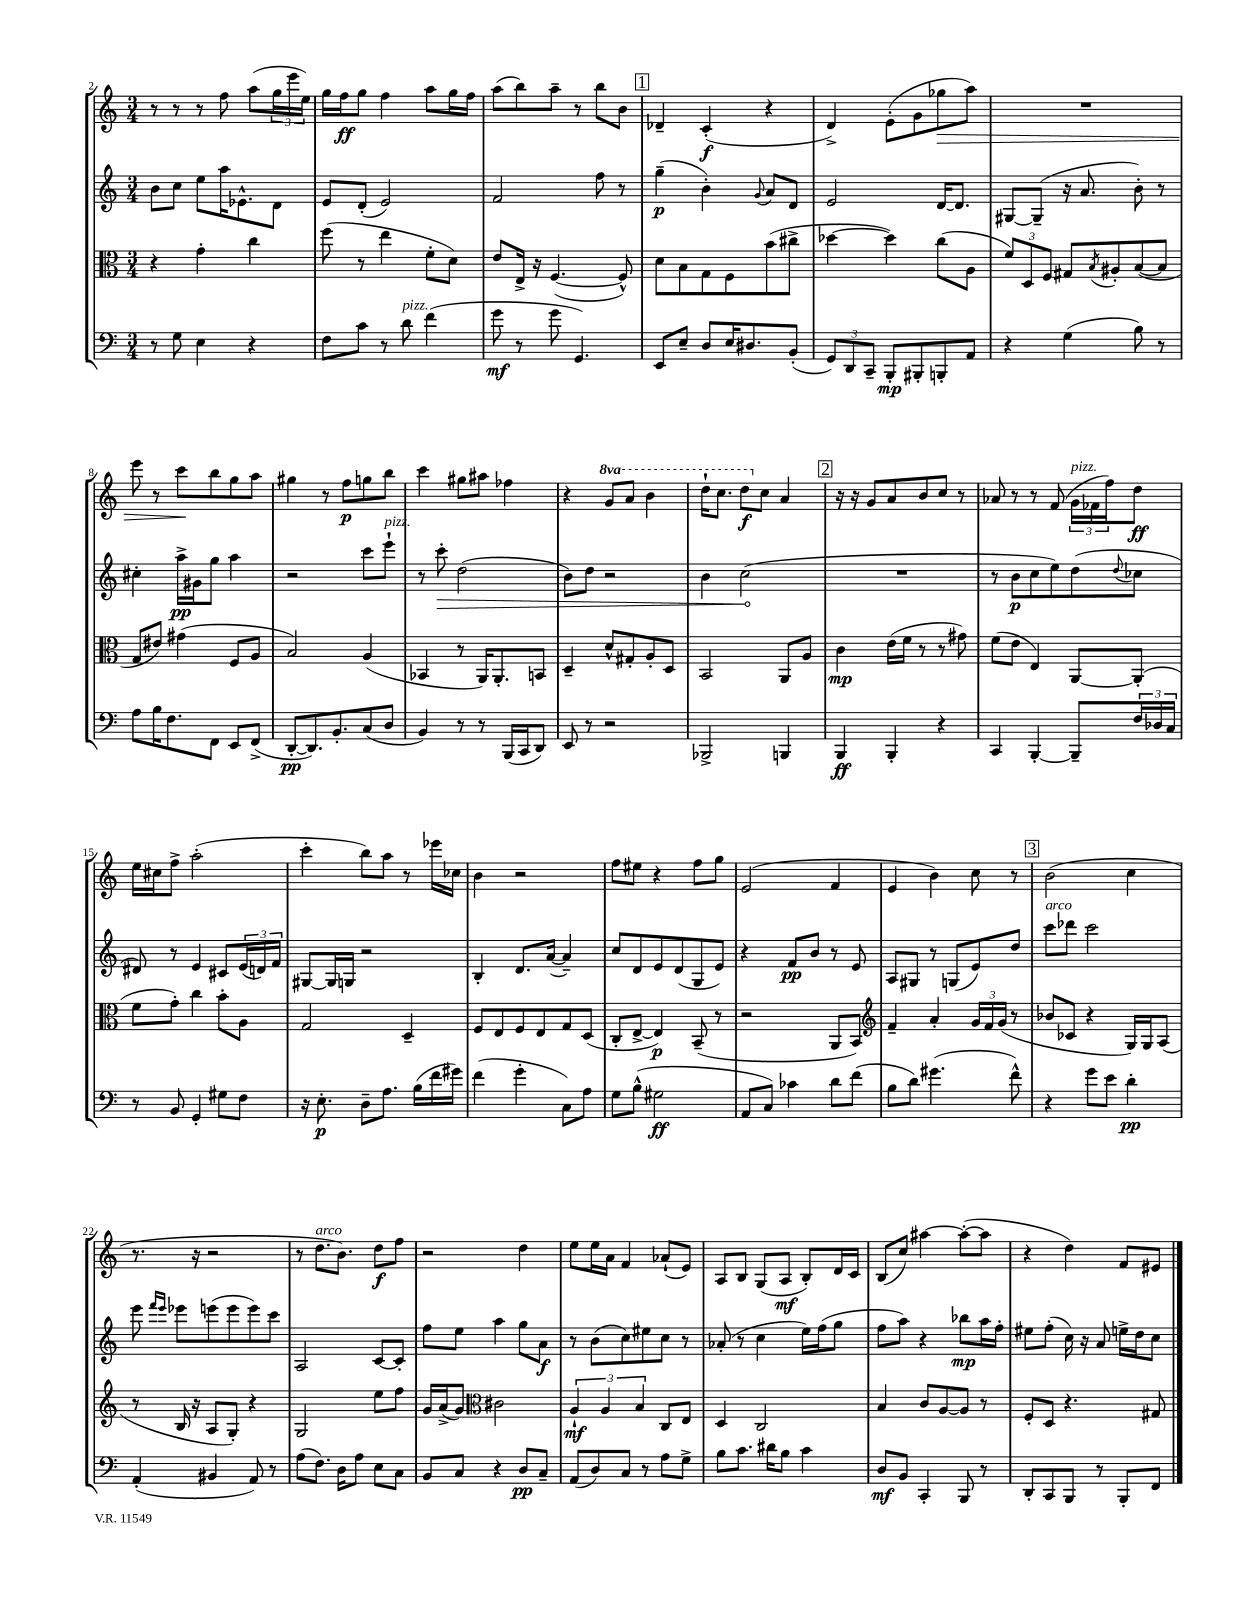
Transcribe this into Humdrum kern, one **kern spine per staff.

**kern	**kern	**kern	**kern
*staff4	*staff3	*staff2	*staff1
*clefF4	*clefC3	*clefG2	*clefG2
*k[]	*k[]	*k[]	*k[]
*M3/4	*M3/4	*M3/4	*M3/4
8r	4r	8b	8r
8G	.	8cc	8r
4E	4g'	8ee	8r
.	.	16aa	8ff
.	.	8.e-^^	.
4r	4cc	.	(8aa
.	.	8d	24gg
.	.	.	24eee
.	.	.	24ee)
=	=	=	=
8F	(8ff	8e	16gg
.	.	.	16ff
8c	8r	(8d'	8gg
8r	4ee	2e)	4ff
8d	.	.	.
(4f	8f'	.	8aa
.	8d)	.	16gg
.	.	.	16ff
=	=	=	=
8g	8e	2f	(8aa
8r	16E^	.	8bb)
.	16r	.	.
8g	([4.F	.	8aa~
4.GG)	.	.	8r
.	.	8ff	8bb
.	8F^^])	8r	8b
=	=	=	=
8EE	8d	(4gg~	4d-~
8E~	8B	.	.
8D	8G	4b')	(4c'
16E	8F	.	.
8.D#	.	.	.
.	.	8qqg	.
.	(8b	8a	4r
(8BB'	8cc#^	8d	.
=	=	=	=
12GG)	[4dd-	2e	4d^)
12DD	.	.	.
12CC~	.	.	.
8BBB'	4dd-])	.	(8e'
8BBB#'	.	.	8g
8BBB'	(8cc	[16d	8gg-
.	.	8.d]	.
8AA	8A	.	8aa)
=	=	=	=
4r	12f)	[8G#	2.r
.	12D	.	.
.	.	(8G#~]	.
.	12F	.	.
(4G	8G#	16r	.
.	.	8.a	.
.	8qB	.	.
.	8A#'	.	.
8B)	([8B	8b')	.
8r	8B]	8r	.
=	=	=	=
8A	8G	4cc#'	8eee
16B	8e#)	.	8r
8.F	.	.	.
.	(4g#	16aa^	8ccc
.	.	16g#	.
8FF	.	8gg	8bb
8EE	8F	4aa	8gg
(8FF^	8A	.	8aa
=	=	=	=
[8DD'	2B)	2r	4gg#
8.DD])	.	.	.
.	.	.	8r
8.BB'	.	.	.
.	.	.	8ff
(8C	(4A	8ccc	8gg
8D	.	8eee`	8bb
=	=	=	=
4BB)	4BB-	8r	4ccc
.	.	8ccc'	.
8r	8r	(2dd	8gg#
8r	16AA)	.	8aa#
.	8.AA'	.	.
(16BBB	.	.	4ff-
16CC	.	.	.
8DD)	8BB	.	.
=	=	=	=
8EE	4D~	8b)	4r
8r	.	8dd	.
2r	8d^^	2r	8gg
.	8G#'	.	8aa
.	8A'	.	4bb
.	8D	.	.
=	=	=	=
2BBB-^	2BB	4b	16ddd`
.	.	.	8.ccc
.	.	(2cc	8ddd
.	.	.	8cc
4BBB	8AA	.	4a
.	8A	.	.
=	=	=	=
4BBB	4c	2.r	16r
.	.	.	16r
.	.	.	8g
4BBB'	(16e	.	8a
.	16f	.	.
.	8r	.	8b
4r	8r	.	8cc
.	8g#)	.	8r
=	=	=	=
4CC	(8f	8r	8a-
.	8e	8b	8r
[4BBB'	4E)	8cc	8r
.	.	8ee)	(8f
8BBB~]	[8AA	(8dd	24g
.	.	.	24f-
.	.	.	24ff)
.	.	8qqdd	.
24F	(8AA']	8cc-	8dd
24D-	.	.	.
24C	.	.	.
=	=	=	=
8r	8f	8d#)	16ee
.	.	.	16cc#
8BB	8g')	8r	8ff^
4GG'	4cc	4e	(2aa'
8G#	8b'	8c#	.
8F	8A	(24e	.
.	.	24d)	.
.	.	24f	.
=	=	=	=
16r	2G	[8G#	4ccc'
8.E'	.	.	.
.	.	16G#]	.
.	.	16G	.
8D~	.	2r	8bb)
8.A	.	.	8aa
.	4D~	.	8r
(16B	.	.	.
16f	.	.	16eee-
16g#)	.	.	16cc-
=	=	=	=
(4f	8F	4B'	4b
.	8E	.	.
4g'	8F	8.d	2r
.	8E	.	.
.	.	([16a	.
8C)	8G	4a~])	.
8A	(8D	.	.
=	=	=	=
8G	8C'	8cc	8ff
(8B^^	[8E^	8d	8ee#
2G#	4E])	8e	4r
.	.	(8d	.
.	(8BB~	8G	8ff
.	8r	8e)	8gg
=	=	=	=
8AA	2r	4r	(2e
8C)	.	.	.
4c-	.	8f	.
.	.	8b	.
8d	8AA	8r	4f
(8f	8BB)	8e	.
=	=	=	=
*	*clefG2	*	*
8B	4f~	8A	4e
8d)	.	8G#	.
(4.g#	4a'	8r	4b)
.	.	(8G	.
.	24g	8e)	8cc
.	24f	.	.
.	(24g	.	.
8f^^)	8r	8dd	8r
=	=	=	=
4r	8b-	8ccc	(2b
.	8c-	8ddd-	.
8g	4r	2ccc	.
8e	.	.	.
4d'	16G)	.	4cc
.	16G	.	.
.	(8A	.	.
=	=	=	=
(4AA'	8r	8eee	8.r
.	.	16qqfff	.
.	.	16qqeee	.
.	16B	8eee-	.
.	16r	.	16r
4BB#	8A	(8eee	2r
.	8G')	8eee	.
8AA)	4r	8eee)	.
8r	.	8ccc	.
=	=	=	=
(8A	2G	2A	8r
8.F)	.	.	8.dd
16D	.	.	8.b)
8A	.	.	.
8E	8ee	[8c	8dd
8C	8ff	8c']	8ff
=	=	=	=
8BB	16g	8ff	2r
.	(16a^	.	.
8C	8g)	8ee	.
*	*clefC3	*	*
4r	2c#	4aa	.
8D	.	8gg	4dd
8C~	.	8a	.
=	=	=	=
(8AA	6A`	8r	8ee
8D)	.	(8b	16ee
.	6A	.	.
.	.	.	16a
8C	.	8cc)	4f
.	6B	.	.
8r	.	8ee#	.
8A	8C	8cc	(8a-`
8G^	8E	8r	8e)
=	=	=	=
8B	4D	(8a-'	8A
8.c	.	8r	8B
.	2C	4cc	(8G
16d#	.	.	.
8B	.	.	8A
4c	.	16ee)	8B')
.	.	(16ff	.
.	.	8gg	16d
.	.	.	16c
=	=	=	=
8D	4B	8ff	(8B
8BB	.	8aa)	8cc)
4CC'	8c	4r	[4aa#
.	[8A	.	.
8BBB	8A]	8bb-	(8aa#'_
8r	8r	16aa	8aa#]
.	.	16ff'	.
=	=	=	=
8DD'	8F'	8ee#	4r
8CC	8D	(8ff'	.
8BBB	4.r	16cc)	4dd)
.	.	16r	.
8r	.	8a	.
8BBB'	.	16ee^	8f
.	.	16dd	.
8FF	8G#	8cc	8e#
==	==	==	==
*-	*-	*-	*-
